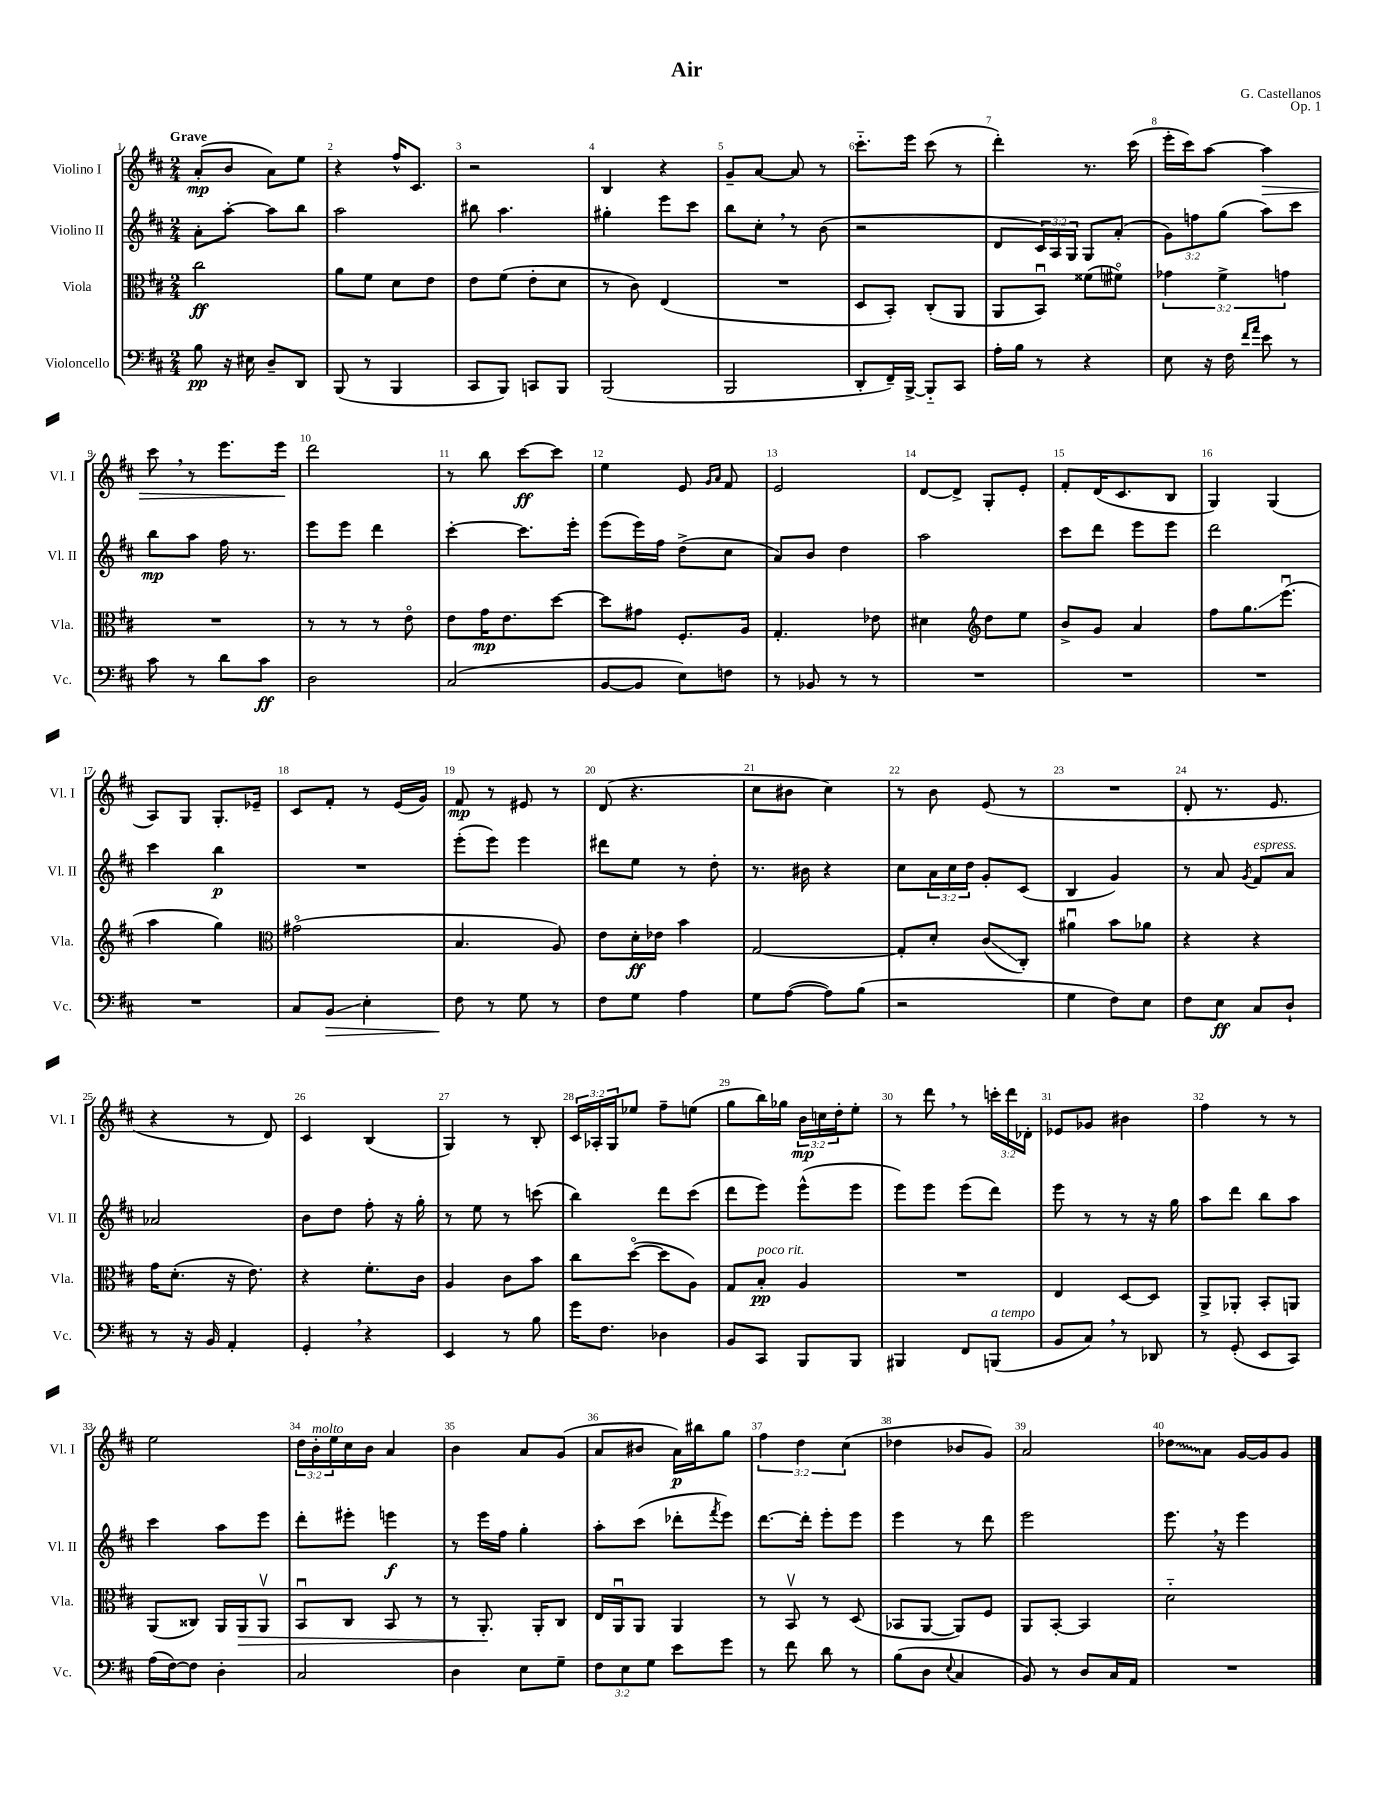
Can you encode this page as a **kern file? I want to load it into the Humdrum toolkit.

**kern	**kern	**kern	**kern
*staff4	*staff3	*staff2	*staff1
*clefF4	*clefC3	*clefG2	*clefG2
*k[f#c#]	*k[f#c#]	*k[f#c#]	*k[f#c#]
*M2/4	*M2/4	*M2/4	*M2/4
8B\	2cc#\	8a'\L	(8a'/L
16r	.	[8aa'\J	8b/J
16E#\	.	.	.
8D~/L	.	8aa\]L	8a\L)
8DD/J	.	8bb\J	8ee\J
=	=	=	=
(8BBB/	8a\L	2aa\	4r
8r	8f#\J	.	.
4BBB/	8d\L	.	16ff#^^/LK
.	.	.	8.c#/J
.	8e\J	.	.
=	=	=	=
8CC#/L	8e\L	8bb#\	2r
8BBB/J)	(8f#\J	4.aa\	.
8CC/L	8e'\L	.	.
8BBB/J	8d\J	.	.
=	=	=	=
(2BBB/	8r	4gg#'\	4B/
.	8c#\)	.	.
.	(4E/	8eee\L	4r
.	.	8ccc#\J	.
=	=	=	=
2BBB/	2r	8bb\L	8g~/L
.	.	8cc#'\J	[8a/J
.	.	8r	8a/]
.	.	(8b\	8r
=	=	=	=
8DD'/L	8D/L	2r	8.ccc#'~\L
16FF#~/L)	8BB'/J)	.	.
[16BBB^/JJ	.	.	16eee\Jk
8BBB'~/]L	(8C#'/L	.	(8ccc#\
8CC#/J	8AA/J	.	8r
=	=	=	=
16A'\LL	8AA/L	8d/L	4ddd'\)
16B\JJ	.	.	.
8r	8BBu/J)	24c#/L)	.
.	.	24A/	.
.	.	24G/JJ	.
4r	(8f##\L	8G/L	8.r
.	8f#o\J)	(8a'/J	.
.	.	.	(16ccc#\
=	=	=	=
8E\	6g-\	12g\L)	16eee'\LL
.	.	.	16ccc#\J)
.	.	12ff\	.
16r	.	.	[8aa\J
.	6f#^\	(12gg\J	.
16F#\	.	.	.
16qqf#/LL	.	.	.
16qqa/JJ	.	.	.
8e\	.	8aa\L)	4aa\]
.	6g\	.	.
8r	.	8ccc#\J	.
=	=	=	=
8c#\	2r	8bb\L	8ccc#\
8r	.	8aa\J	8r
8d\L	.	16ff#\	8.eee\L
.	.	8.r	.
8c#\J	.	.	.
.	.	.	16eee\Jk
=	=	=	=
2D\	8r	8eee\L	2ddd\
.	8r	8eee\J	.
.	8r	4ddd\	.
.	8eo\	.	.
=	=	=	=
(2C#/	8e\L	[4ccc#'\	8r
.	16g\K	.	8bb\
.	8.e\	.	.
.	.	8.ccc#\]L	[8ccc#\L
.	[8dd\J	.	8ccc#\]J
.	.	16eee'\Jk	.
=	=	=	=
[8BB/L	8dd\]L	(8eee\L	4ee\
8BB/]J	8g#\J	16eee\L)	.
.	.	16ff#\JJ	.
8E\L)	8.F#'/L	(8dd^\L	8e/
.	.	.	16qqg/LL
.	.	.	16qqa/JJ
8F\J	.	8cc#\J	8f#/
.	16A/Jk	.	.
=	=	=	=
8r	4.G'/	8a/L)	2e/
8BB-/	.	8b/J	.
8r	.	4dd\	.
8r	8e-\	.	.
=	=	=	=
2r	4d#\	2aa\	[8d/L
.	.	.	8d^/]J
*	*clefG2	*	*
.	8dd\L	.	8G'/L
.	8ee\J	.	8e'/J
=	=	=	=
2r	8b^/L	8ccc#\L	8f#'/L
.	8g/J	8ddd\J	(16d/K
.	.	.	8.c#/
.	4a/	8eee\L	.
.	.	8eee\J	8B/J
=	=	=	=
2r	8ff#\L	2ddd\	4G/)
.	8.gg\	.	.
.	.	.	(4G/
.	(8.eeeu\J	.	.
=	=	=	=
2r	4aa\	4ccc#\	8A/L)
.	.	.	8G/J
.	4gg\)	4bb\	8.G'/L
.	.	.	16e-~/Jk
=	=	=	=
*	*clefC3	*	*
8C#/L	(2g#o\	2r	8c#/L
8BB/J	.	.	8f#'/J
4E'\	.	.	8r
.	.	.	(16e/LL
.	.	.	16g/JJ)
=	=	=	=
8F#\	4.B/	(8eee'\L	8f#/
8r	.	8eee\J)	8r
8G\	.	4eee\	8e#/
8r	8A/)	.	8r
=	=	=	=
8F#\L	8e\L	8ddd#\L	(8d/
8G\J	16d'\L	8ee\J	4.r
.	16e-\JJ	.	.
4A\	4b\	8r	.
.	.	8dd'\	.
=	=	=	=
8G\L	[2G/	8.r	8cc#\L
([8A\J	.	.	8b#\J
.	.	16b#\	.
8A\]L)	.	4r	4cc#\)
(8B\J	.	.	.
=	=	=	=
2r	8G'/]L	8cc#\L	8r
.	8d'/J	24a\L	8b\
.	.	24cc#\	.
.	.	24dd\JJ	.
.	(8c#/L	8g'/L	(8e/
.	8C#'/J)	(8c#/J	8r
=	=	=	=
4G\	4a#u\	4B/	2r
8F#\L)	8b\L	4g/)	.
8E\J	8a-\J	.	.
=	=	=	=
8F#\L	4r	8r	8d'/
8E\J	.	8a/	8.r
.	.	8qg/	.
8C#/L	4r	8f#/L	.
.	.	.	8.e/
8D`/J	.	8a/J	.
=	=	=	=
8r	16g\LK	2a-/	4r
.	(8.d'\J	.	.
16r	.	.	.
16BB/	.	.	.
4AA'/	16r	.	8r
.	8.e\)	.	.
.	.	.	8d/)
=	=	=	=
4GG'/	4r	8b\L	4c#/
.	.	8dd\J	.
4r	8.f#'\L	8ff#'\	(4B/
.	.	16r	.
.	16c#\Jk	16gg'\	.
=	=	=	=
4EE/	4A/	8r	4G/)
.	.	8ee\	.
8r	8c#\L	8r	8r
8B\	8b\J	(8ccc\	8B'/
=	=	=	=
16g\LK	8cc#\L	4bb\)	24c#/LL
.	.	.	24A-'/
8.F#\J	.	.	.
.	.	.	24G/J
.	([8ddo\J	.	8ee-/J
4D-\	8dd\]L	8ddd\L	8ff#~\L
.	8A\J)	(8ccc#\J	(8ee\J
=	=	=	=
8BB/L	8G/L	8ddd\L	8gg\L
8CC#/J	8B'/J	8eee\J)	16bb\L)
.	.	.	16gg-\JJ
8BBB/L	4A/	(8eee^^\L	24b\LL
.	.	.	24cc\
.	.	.	24dd'\J
8BBB/J	.	8eee\J	8ee'\J
=	=	=	=
4BBB#/	2r	8eee\L)	8r
.	.	8eee\J	8ddd\
8FF#/L	.	(8eee\L	8r
(8BBB/J	.	8ddd\J)	24ccc'\LL
.	.	.	24ddd\
.	.	.	24d-'\JJ
=	=	=	=
8BB/L	4E/	8eee\	8e-/L
8C#/J)	.	8r	8g-/J
8r	[8D/L	8r	4b#\
8DD-/	8D/]J	16r	.
.	.	16gg\	.
=	=	=	=
8r	8AA^/L	8aa\L	4ff#\
(8GG'/	8AA-'/J	8ddd\J	.
8EE/L	8BB'/L	8bb\L	8r
8CC#/J)	8AA/J	8aa\J	8r
=	=	=	=
(16A\LL	(8AA/L	4ccc#\	2ee\
[16F#\J)	.	.	.
8F#\]J	8C##/J)	.	.
4D'\	16AA/LL	8aa\L	.
.	16AA/J	.	.
.	8AAv/J	8eee\J	.
=	=	=	=
2C#/	8BBu/L	8ddd'\L	24dd\LL
.	.	.	24b'\
.	.	.	24ee\
.	8C#/J	8eee#'\J	16cc#\
.	.	.	16b\JJ
.	8BB/	4eee\	4a/
.	8r	.	.
=	=	=	=
4D\	8r	8r	4b\
.	8.AA'/	16eee\LL	.
.	.	16ff#\JJ	.
8E\L	.	4gg'\	8a/L
.	16AA'/LK	.	.
8G~\J	8C#/J	.	(8g/J
=	=	=	=
12F#\L	16E/LL	8aa'\L	8a/L
.	16AAu/J	.	.
12E\	.	.	.
.	8AA/J	(8ccc#\J	8b#/J
12G\J	.	.	.
8e\L	4AA/	8ddd-'\L	16a\LL)
.	.	.	16bb#\J
.	.	8qfff#/	.
8g\J	.	8eee\J)	8gg\J
=	=	=	=
8r	8r	[8.ddd\L	6ff#\
8f#\	8BBv/	.	.
.	.	.	6dd\
.	.	16ddd'\]Jk	.
8d\	8r	8eee'\L	.
.	.	.	(6cc#\
8r	(8D/	8eee\J	.
=	=	=	=
(8B\L	8BB-/L	4eee\	4dd-\
8D\J	[8AA/J	.	.
8qqE/	.	.	.
4C#/	8AA/]L)	8r	8b-/L
.	8F#/J	8ddd\	8g/J)
=	=	=	=
8BB/)	8AA/L	2eee\	2a/
8r	[8BB'/J	.	.
8D/L	4BB/]	.	.
16C#/L	.	.	.
16AA/JJ	.	.	.
=	=	=	=
2r	2d'~\	8.eee\	8dd-\L
.	.	.	8a\J
.	.	16r	.
.	.	4eee\	[16g/LL
.	.	.	16g/]J
.	.	.	8g/J
==	==	==	==
*-	*-	*-	*-
